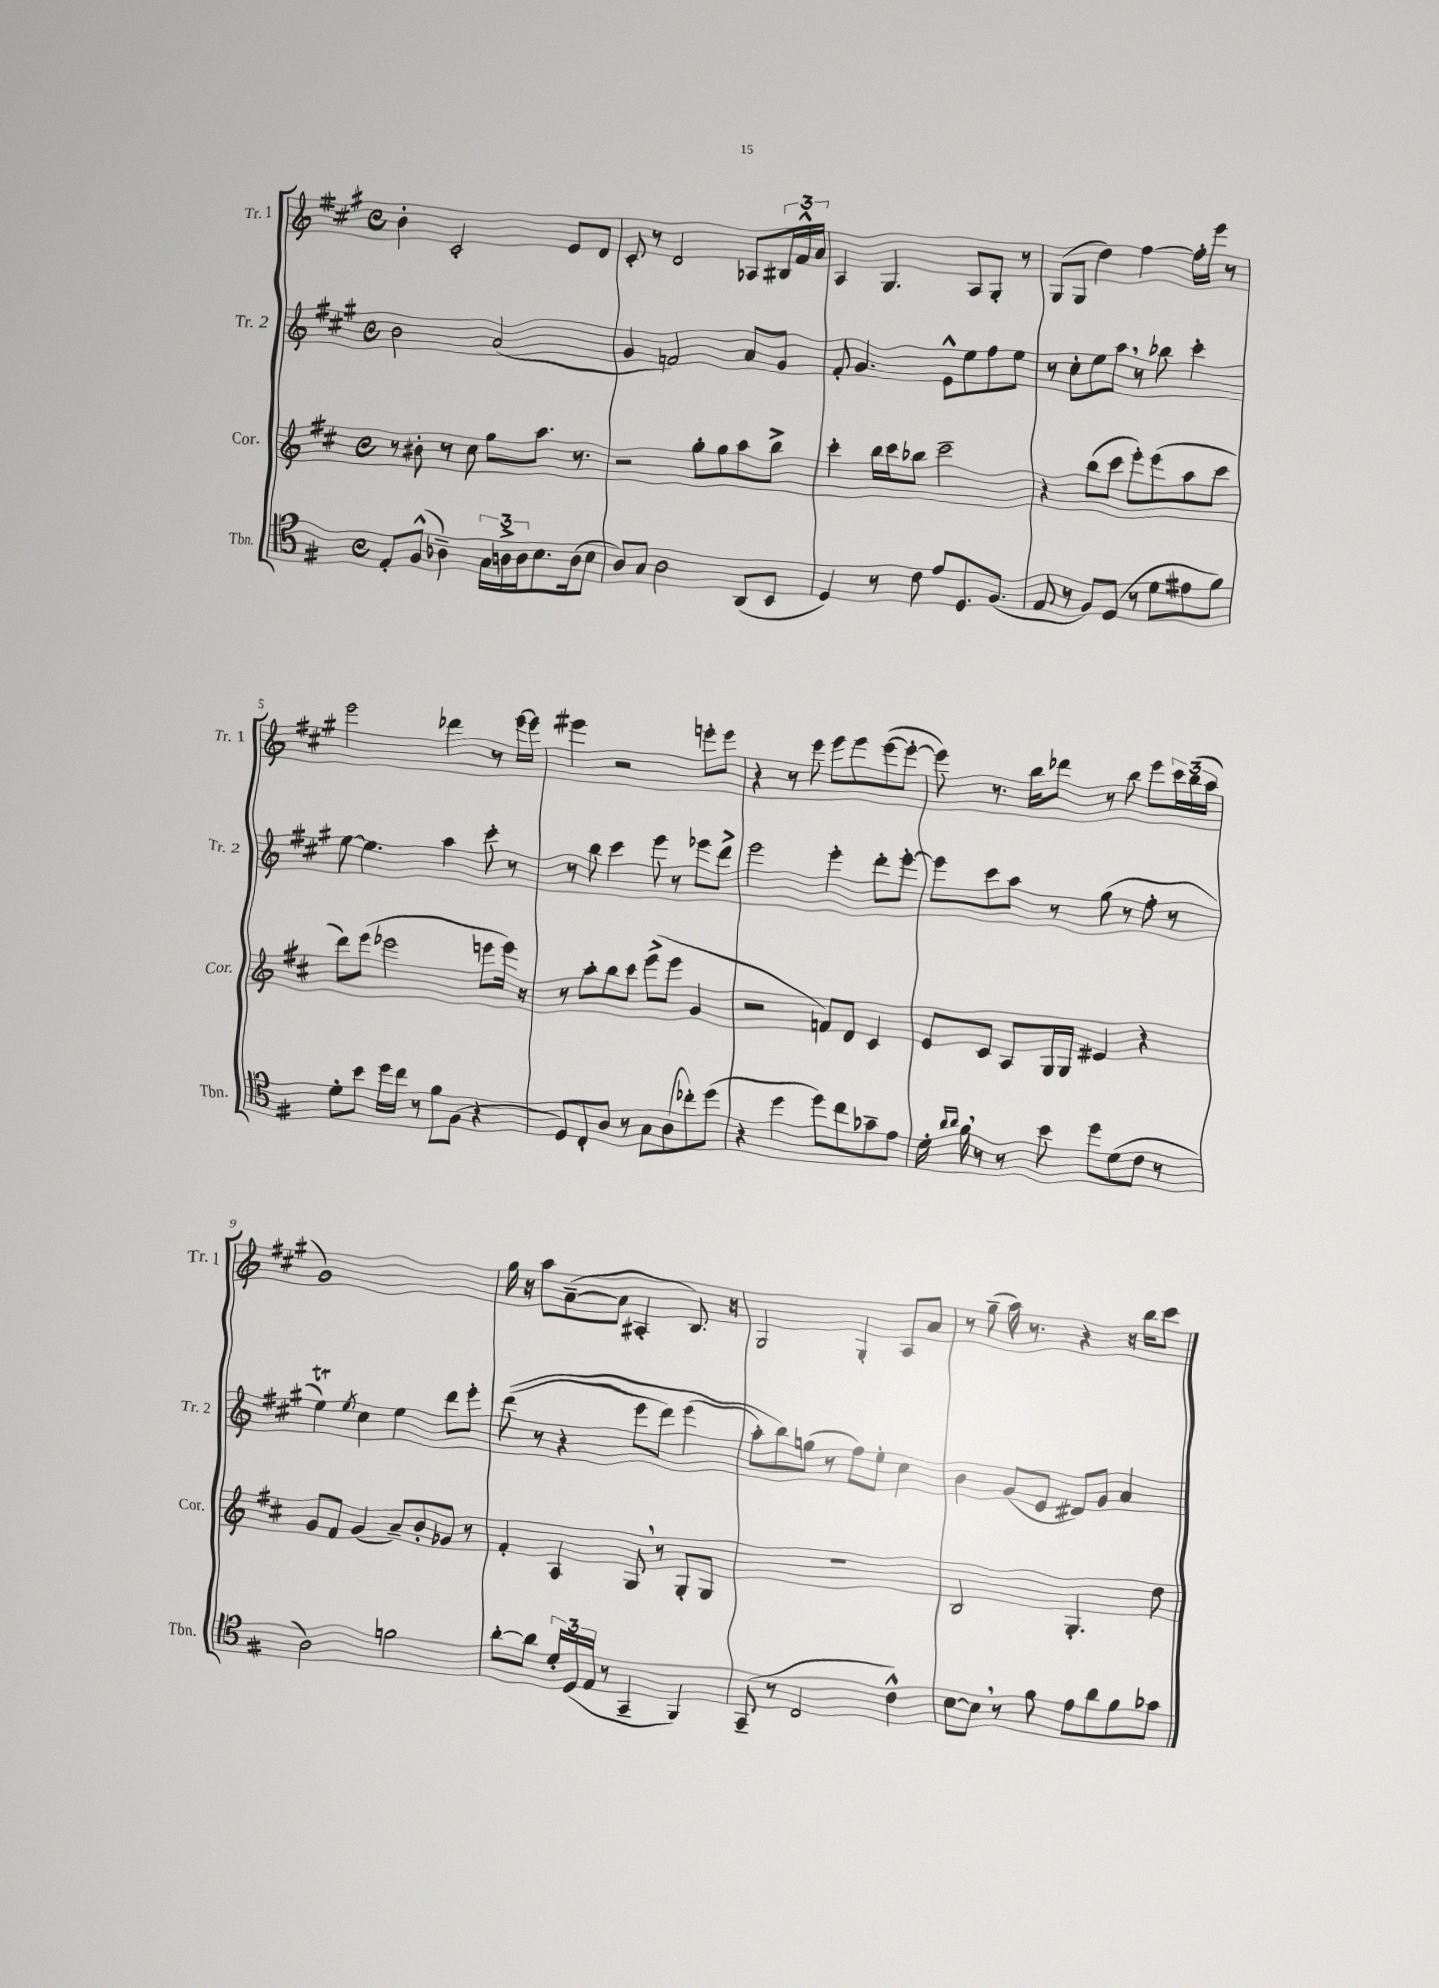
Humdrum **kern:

**kern	**kern	**kern	**kern
*part4	*part3	*part2	*part1
*staff4	*staff3	*staff2	*staff1
*I"Tbn.	*I"Cor.	*I"Tr. 2	*I"Tr. 1
*I'Tbn.	*I'Cor.	*I'Tr. 2	*I'Tr. 1
*clefC4	*clefG2	*clefG2	*clefG2
*k[f#]	*k[f#c#]	*k[f#c#g#]	*k[f#c#g#]
*M4/4	*M4/4	*M4/4	*M4/4
*met(c)	*met(c)	*met(c)	*met(c)
=1	=1	=1	=1
8E'/L	8r	2b\	4b'\
(8F#^^/J	8b#X'\	.	.
4A-X~\)	8r	.	2c#'/
.	8cc#\	.	.
24G\LL	8gg\L	(2a/	.
24An^\	.	.	.
24A\J	.	.	.
8.B\	8.aa\J	.	.
.	.	.	8e/L
(16A\k	8.r	.	.
8B\J	.	.	8d/J
=2	=2	=2	=2
8A/L)	2r	4g#/	8c#'/
8G/J	.	.	8r
2A\	.	2fn/)	2d/
.	8gg'\L	.	.
.	8gg\	.	.
(8AA/L	8aa\	8a/L	8A-X/L
8BB/J	8bb^\J	8g#/J	24B#X/L
.	.	.	24f#^^/
.	.	.	24a/JJ
=3	=3	=3	=3
4D/)	4ccc#'\	8f#'/	4A/
.	.	4.g#/	.
8r	16bb\LL	.	4.G#/
.	16ccc#\J	.	.
8c\	8bb-X\J	.	.
8e/L	2ccc#~\	8e^^\L	.
8.D/	.	8ee\	8A/L
.	.	8ff#\	8G#'/J
(8.F#/J	.	.	.
.	.	8ee\J	8r
=4	=4	=4	=4
8E/	4r	8r	(8G#/L
8r	.	8cc#'\L	8G#/J
8F#/L)	(8bb\L	8ee\	4dd\)
(8D/J	8ccc#\J	8aa,\J	.
8r	8eee'\L)	8r	[4ff#\
8d\L	(8eee\	8bb-X\	.
8e#X\	8aa\	4ccc#'\	16ff#'\LL]
.	.	.	16eee\JJ
8f#\J)	8ccc#\J	.	8r
!!LO:LB:g=z
=5	=5	=5	=5
8d'\L	8ddd\L)	[8ee\	2eee\
8b\J	(8eee\J	4.ee\]	.
16dd\LL	2eee-X\	.	.
16cc\JJ	.	.	.
8r	.	.	.
8f#\L	.	4aa\	4ddd-X\
(8F#\J	.	.	.
4r	8eeen\L	8ccc#'\	8r
.	16eee\Jk)	8r	[16eee\LL
.	16r	.	16eee\JJ]
=6	=6	=6	=6
8D/L)	8r	8r	4eee#X\
8C'/	8aa'\L	8bb\	.
8A/J	8bb\	4ccc#\	2r
8r	8ccc#\J	.	.
8G\L	(8eee^\L	8eee\	.
(8A\	8eee\J	8r	.
8cc-X'\)	4g/	8eee-X\L	8eeen'\L
(8dd\J	.	8ddd^\J	8eee\J
=7	=7	=7	=7
4r	2r	2eee\	4r
4dd\	.	.	8r
.	.	.	8eee\
8dd\L)	8fn/L)	4eee'\	8eee\L
8cc\	8d/J	.	8eee\
8g-X~\	4c#/	8ddd'\L	([8eee\
8e\J	.	[8eee'\J	8eee'\J_
=8	=8	=8	=8
16d'\	8e/L	8eee\L]	8eee\])
16qqa/LL	.	.	.
16qqa/JJ	.	.	.
16f#,\	.	.	.
8r	8c#/J	8ccc#\	8.r
8r	8A/L	8aa\J	.
.	.	.	16bb\KL
8b\	16G/L	8r	8ddd-X\J
.	16G/JJ	.	.
8dd\L	4e#X/	(8gg#\	8r
(8d\	.	8r	8bb\
8c\J	4r	8ff#'\	8eee\L
8r	.	8r	24ccc#\L
.	.	.	(24bb\
.	.	.	24aa\JJ
!!LO:LB:g=z
=9	=9	=9	=9
2A\)	8g/L	4eeT\)	1g#)
.	8f#/J	.	.
.	.	8qee/	.
.	(4g/	4cc#\	.
2fn\	8a~/L)	4ee\	.
.	8b'/	.	.
.	8g-X/J	8ddd\L	.
.	8r	8eee'\J	.
=10	=10	=10	=10
[8a'\L	4f#'/	((8ddd\	16gg#\
.	.	.	16r
8a\J]	.	8r	8aa\L
24d'/LL	4A/	4r	([8a~\
(24D/	.	.	.
24E/JJ	.	.	.
8r	.	.	8a\J]
4GG~/	8G,/	8eee\L	4A#X'/
.	8r	8ddd\J)	.
4FF#/)	8G'/L	(4eee\	8.B/)
.	8G/J	.	.
.	.	.	16r
=11	=11	=11	=11
(8GG~/	1r	8aa'\L)	2G#/
8r	.	8bb\)	.
2C/	.	(8ggn\J	.
.	.	8r	.
.	.	8ff#\L)	4G#'/
.	.	8ee'\J	.
4c^^\)	.	4cc#\	8A/L
.	.	.	8a/J
=12	=12	=12	=12
[8B\L	2B/	4b\	8r
8B,\J]	.	.	(8gg#~\
8r	.	(8g#/L	16aa\)
.	.	.	8.r
8f#\	.	8e/J	.
8e\L	4.G'/	8d#X/L)	4r
8a\	.	8g#/J	.
8f#\	.	4a/	16r
.	.	.	16bb\KL
8g-X\J	8dd\	.	8ccc#\J
==	==	==	==
*-	*-	*-	*-
